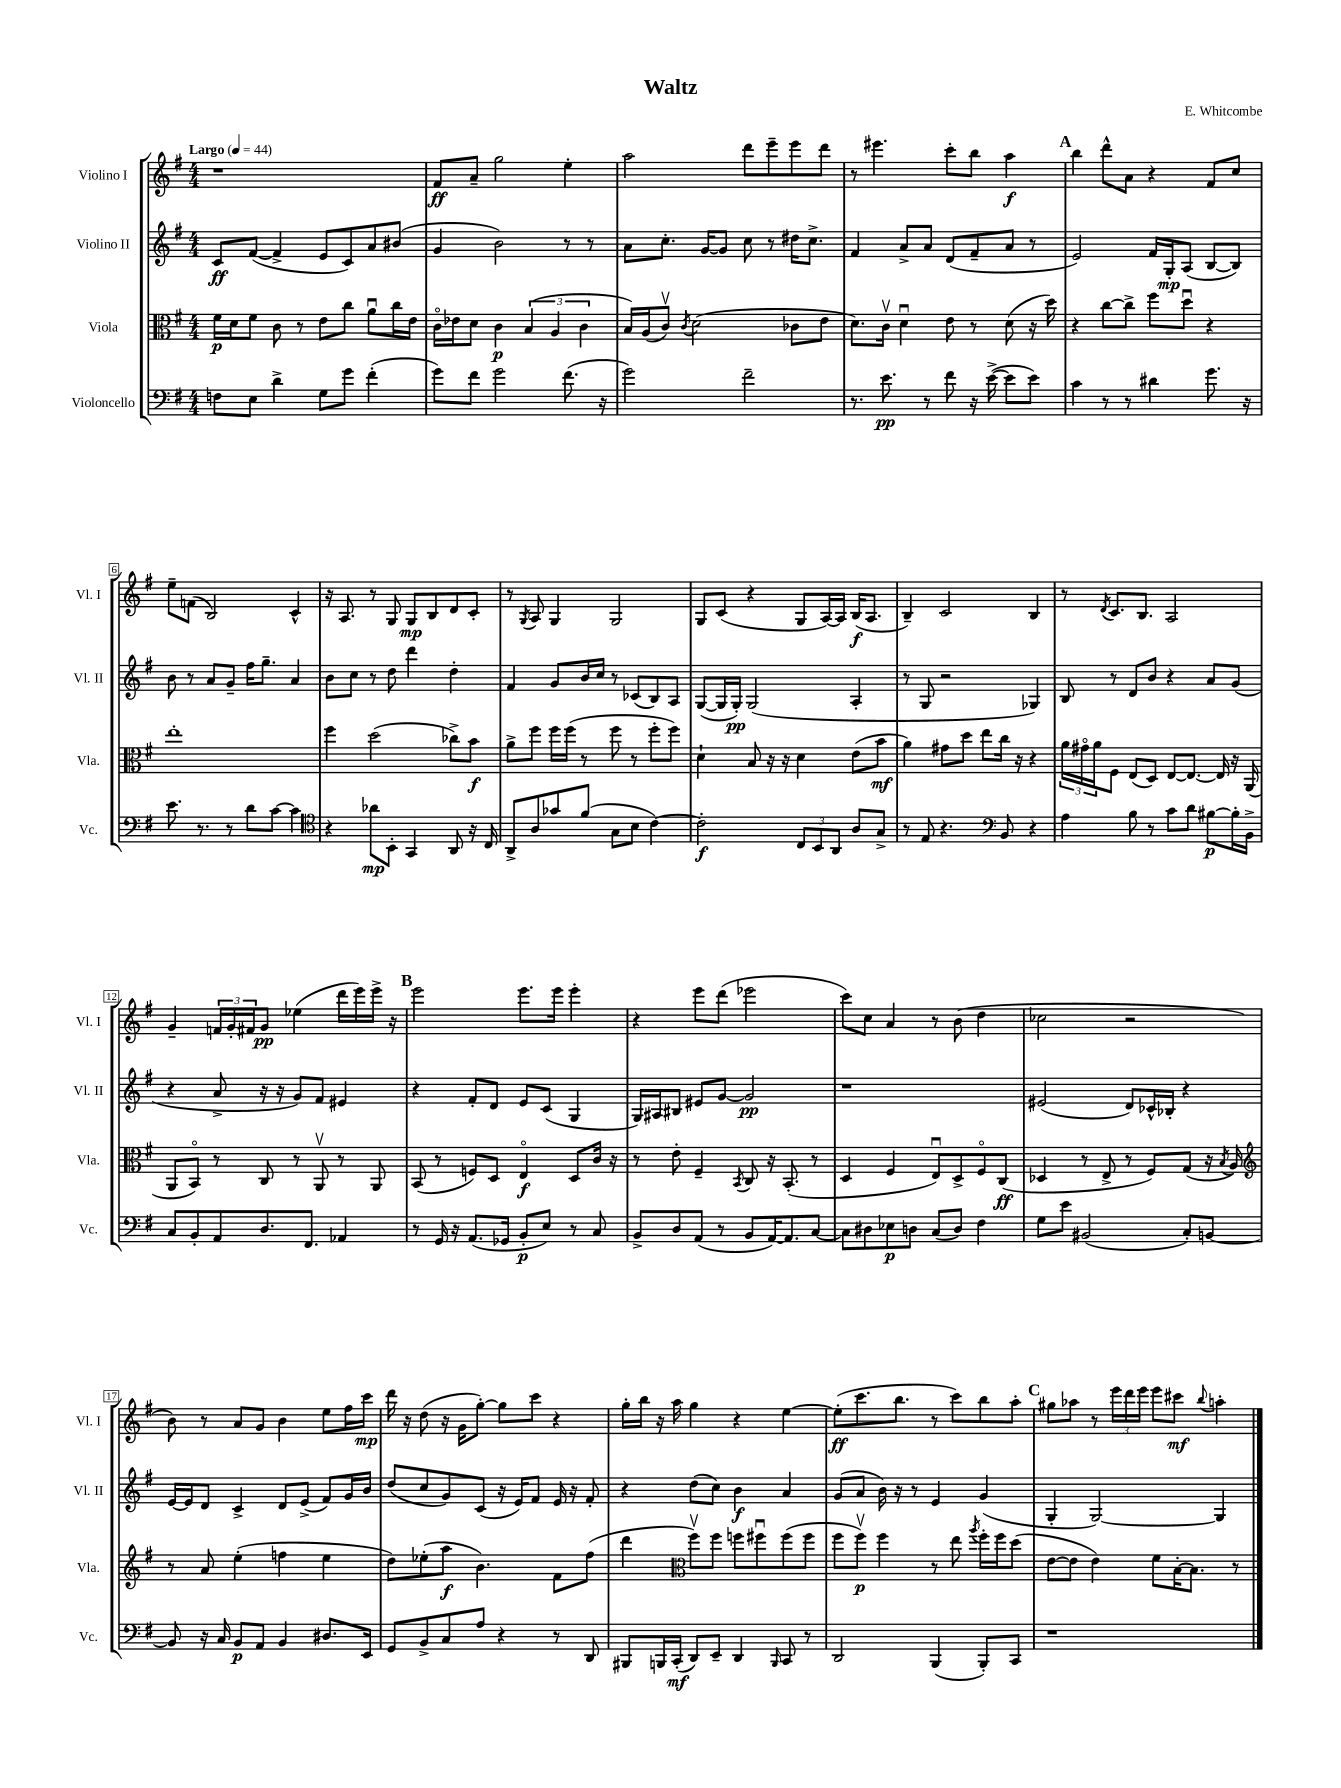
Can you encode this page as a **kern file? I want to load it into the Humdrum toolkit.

**kern	**kern	**kern	**kern
*staff4	*staff3	*staff2	*staff1
*clefF4	*clefC3	*clefG2	*clefG2
*k[f#]	*k[f#]	*k[f#]	*k[f#]
*M4/4	*M4/4	*M4/4	*M4/4
*MM44	*MM44	*MM44	*MM44
8F	16f#	8c	1r
.	16d	.	.
8E	8f#	([8f#	.
4d^	8c	4f#^]	.
.	8r	.	.
8G	8e	8e	.
8g	8cc	8c)	.
(4f#'	8au	8a	.
.	16cc	(8b#	.
.	16e	.	.
=	=	=	=
8g)	16co	4g	8f#
.	16e-	.	.
8f#	8d	.	8a~
2g	4c	2b)	2gg
.	(6B	.	.
.	6A	.	.
(8.f#	.	8r	4ee'
.	6c	.	.
.	.	8r	.
16r	.	.	.
=	=	=	=
2g)	16B)	8a	2aa
.	(16A	.	.
.	8cv)	8.cc'	.
.	8qc	.	.
.	(2d	.	.
.	.	[16g	.
.	.	8g]	.
2f#~	.	8cc	8ddd
.	.	8r	8eee~
.	8c-	16dd#	8eee
.	.	8.cc^	.
.	8e	.	8ddd
=	=	=	=
8.r	8.d)	4f#	8r
.	.	.	4.eee#
8.e	16cv	.	.
.	4du	8a^	.
8r	.	8a	.
8f#	8e	(8d	8ccc'
16r	8r	8f#~	8bb
([16e^	.	.	.
8e]	(8d	8a	4aa
8e)	16r	8r	.
.	16dd)	.	.
=	=	=	=
4c	4r	2e)	4bb
8r	[8cc	.	8ddd^^
8r	8cc^]	.	8a
4d#	8ff#	16f#	4r
.	.	16G'	.
.	8ddu	(8A	.
8.g	4r	[8B	8f#
.	.	8B])	8cc
16r	.	.	.
=	=	=	=
8.e	1ee'	8b	8ee~
.	.	8r	(8f
8.r	.	.	.
.	.	8a	2B)
8r	.	8g~	.
8d	.	16ff#	.
.	.	8.gg~	.
[8c	.	.	.
4c]	.	4a	4c^^
=	=	=	=
*clefC4	*	*	*
4r	4ff#	8b	16r
.	.	.	8.A
.	.	8cc	.
8a-	(2dd	8r	8r
8BB'	.	8dd	8G
4GG	.	4ddd	8G
.	.	.	8B
8AA	8cc-^)	4dd'	8d
16r	8b	.	8c'
16C	.	.	.
=	=	=	=
8AA^	8a^	4f#	8r
.	.	.	8qG
8A	8ff#	.	8A
8g-	16ff#	8g	4G
.	(16ff#	.	.
(8f#	8r	16b	.
.	.	16cc	.
8G	8ff#	8r	2G
8B	8r	(8c-	.
[4c)	8ff#'	8B)	.
.	8ff#)	8A	.
=	=	=	=
2c']	4d`	([8G	8G
.	.	16G]	(8c
.	.	16G')	.
.	8B	(2G	4r
.	16r	.	.
.	16r	.	.
12C	4d	.	8G
12BB	.	.	.
.	.	.	[16A)
12AA	.	.	.
.	.	.	16A]
8A	(8e	4A'	(16B
.	.	.	8.A
8G^	8b	.	.
=	=	=	=
8r	4a)	8r	4B~)
8E	.	8G	.
4.r	8g#	2r	2c
.	8dd	.	.
.	8ee	.	.
*clefF4	*	*	*
8BB	16cc	.	.
.	16r	.	.
4r	4r	4G-)	4B
=	=	=	=
4A	24a	8B	8r
.	24g#o	.	.
.	24a	.	.
.	.	.	8qd
.	8F#	8r	8.c
8B	(8E	8d	.
.	.	.	8.B
8r	8D)	8b	.
8c	[8E	4r	2A
8d	8.E_	.	.
[8B#	.	8a	.
.	16E]	.	.
16B#']	16r	(8g	.
16BB^	(16AA	.	.
=	=	=	=
8C	8AA	4r	4g~
8BB'	8BBo)	.	.
8AA	8r	8a^	24f
.	.	.	24g'
.	.	.	24f#
8.D	8C	16r	8g
.	.	16r	.
.	8r	8g)	(4ee-
8.FF#	.	.	.
.	8AAv	8f#	.
4AA-	8r	4e#	16ddd
.	.	.	16eee)
.	8AA	.	16eee^
.	.	.	16r
=	=	=	=
8r	(8BB	4r	2eee
16GG	8r	.	.
16r	.	.	.
(8.AA	8F)	8f#'	.
.	8D	8d	.
16GG-	.	.	.
8BB'	4Eo	8e	8.eee
8E)	.	(8c	.
.	.	.	16eee
8r	8D	4G	4eee'
8C	16c	.	.
.	16r	.	.
=	=	=	=
8BB^	8r	16G)	4r
.	.	16A#	.
8D	8e'	8B#	.
(8AA	4F#~	8e#	8eee
8r	.	[8g	(8ddd
.	8qBB	.	.
8BB	8C	2g]	2eee-
[16AA)	16r	.	.
8.AA]	(8.BB'	.	.
[8C	8r	.	.
=	=	=	=
8C]	4D	1r	8ccc)
8D#	.	.	8cc
8E-	4F#	.	4a
8D	.	.	.
(8C	8Eu)	.	8r
8D)	8D^	.	(8b
4F#	8F#o	.	4dd
.	(8C	.	.
=	=	=	=
8G	4D-	(2e#	2cc-
8e	.	.	.
(2BB#	8r	.	.
.	8E^	.	.
.	8r	8d)	2r
.	8F#)	16c-^^	.
.	.	16B-'	.
8C')	(8G	4r	.
[8BB	16r	.	.
.	8qB	.	.
.	16A)	.	.
=	=	=	=
*	*clefG2	*	*
8BB]	8r	[16e	8b)
.	.	16e]	.
16r	8a	8d	8r
16C	.	.	.
8BB	(4ee'	4c^	8a
8AA	.	.	8g
4BB	4ff	8d	4b
.	.	(8e^	.
8.D#	4ee	8f#)	8ee
.	.	16g	16ff#
16EE	.	16b	16ccc
=	=	=	=
8GG	8dd)	(8dd	16ddd
.	.	.	16r
8BB^	(8ee-'	8cc	(8dd
8C	8aa	8g)	16r
.	.	.	16g
8A	4.b)	(8c	[8gg')
4r	.	16r	8gg]
.	.	16e)	.
.	.	8f#	8ccc
8r	8f#	16e	4r
.	.	16r	.
8DD	(8ff#	8f#'	.
=	=	=	=
8BBB#	4ddd	4r	16gg'
.	.	.	16bb
16BBB	.	.	16r
(16CC'	.	.	16aa
*	*clefC3	*	*
8DD)	8ff#v)	(8dd	4gg
8EE~	8ff#	8cc)	.
4DD	8ff	4b	4r
.	8ff#u	.	.
16qqBBB	.	.	.
8CC	(8ff#	4a	[4ee
8r	8ff#	.	.
=	=	=	=
2DD	8ff#	(8g	(8ee']
.	8ff#v)	8a	8.ccc
.	4ff#	16b)	.
.	.	16r	8.bb
.	.	8r	.
(4BBB	8r	4e	8r
.	8ee	.	8ccc)
.	8qaa	.	.
8BBB')	16ff#'	(4g	8bb
.	16ff#	.	.
8CC	(8dd	.	8aa'
=	=	=	=
1r	[8e	4G'	8gg#
.	8e]	.	8aa-
.	4e)	[2G)	8r
.	.	.	24eee
.	.	.	24ddd
.	.	.	24eee
.	8f#	.	8eee
.	[16B'	.	8ccc#
.	8.B]	.	.
.	.	.	8qqbb
.	.	4G]	4aa'
.	8r	.	.
==	==	==	==
*-	*-	*-	*-
